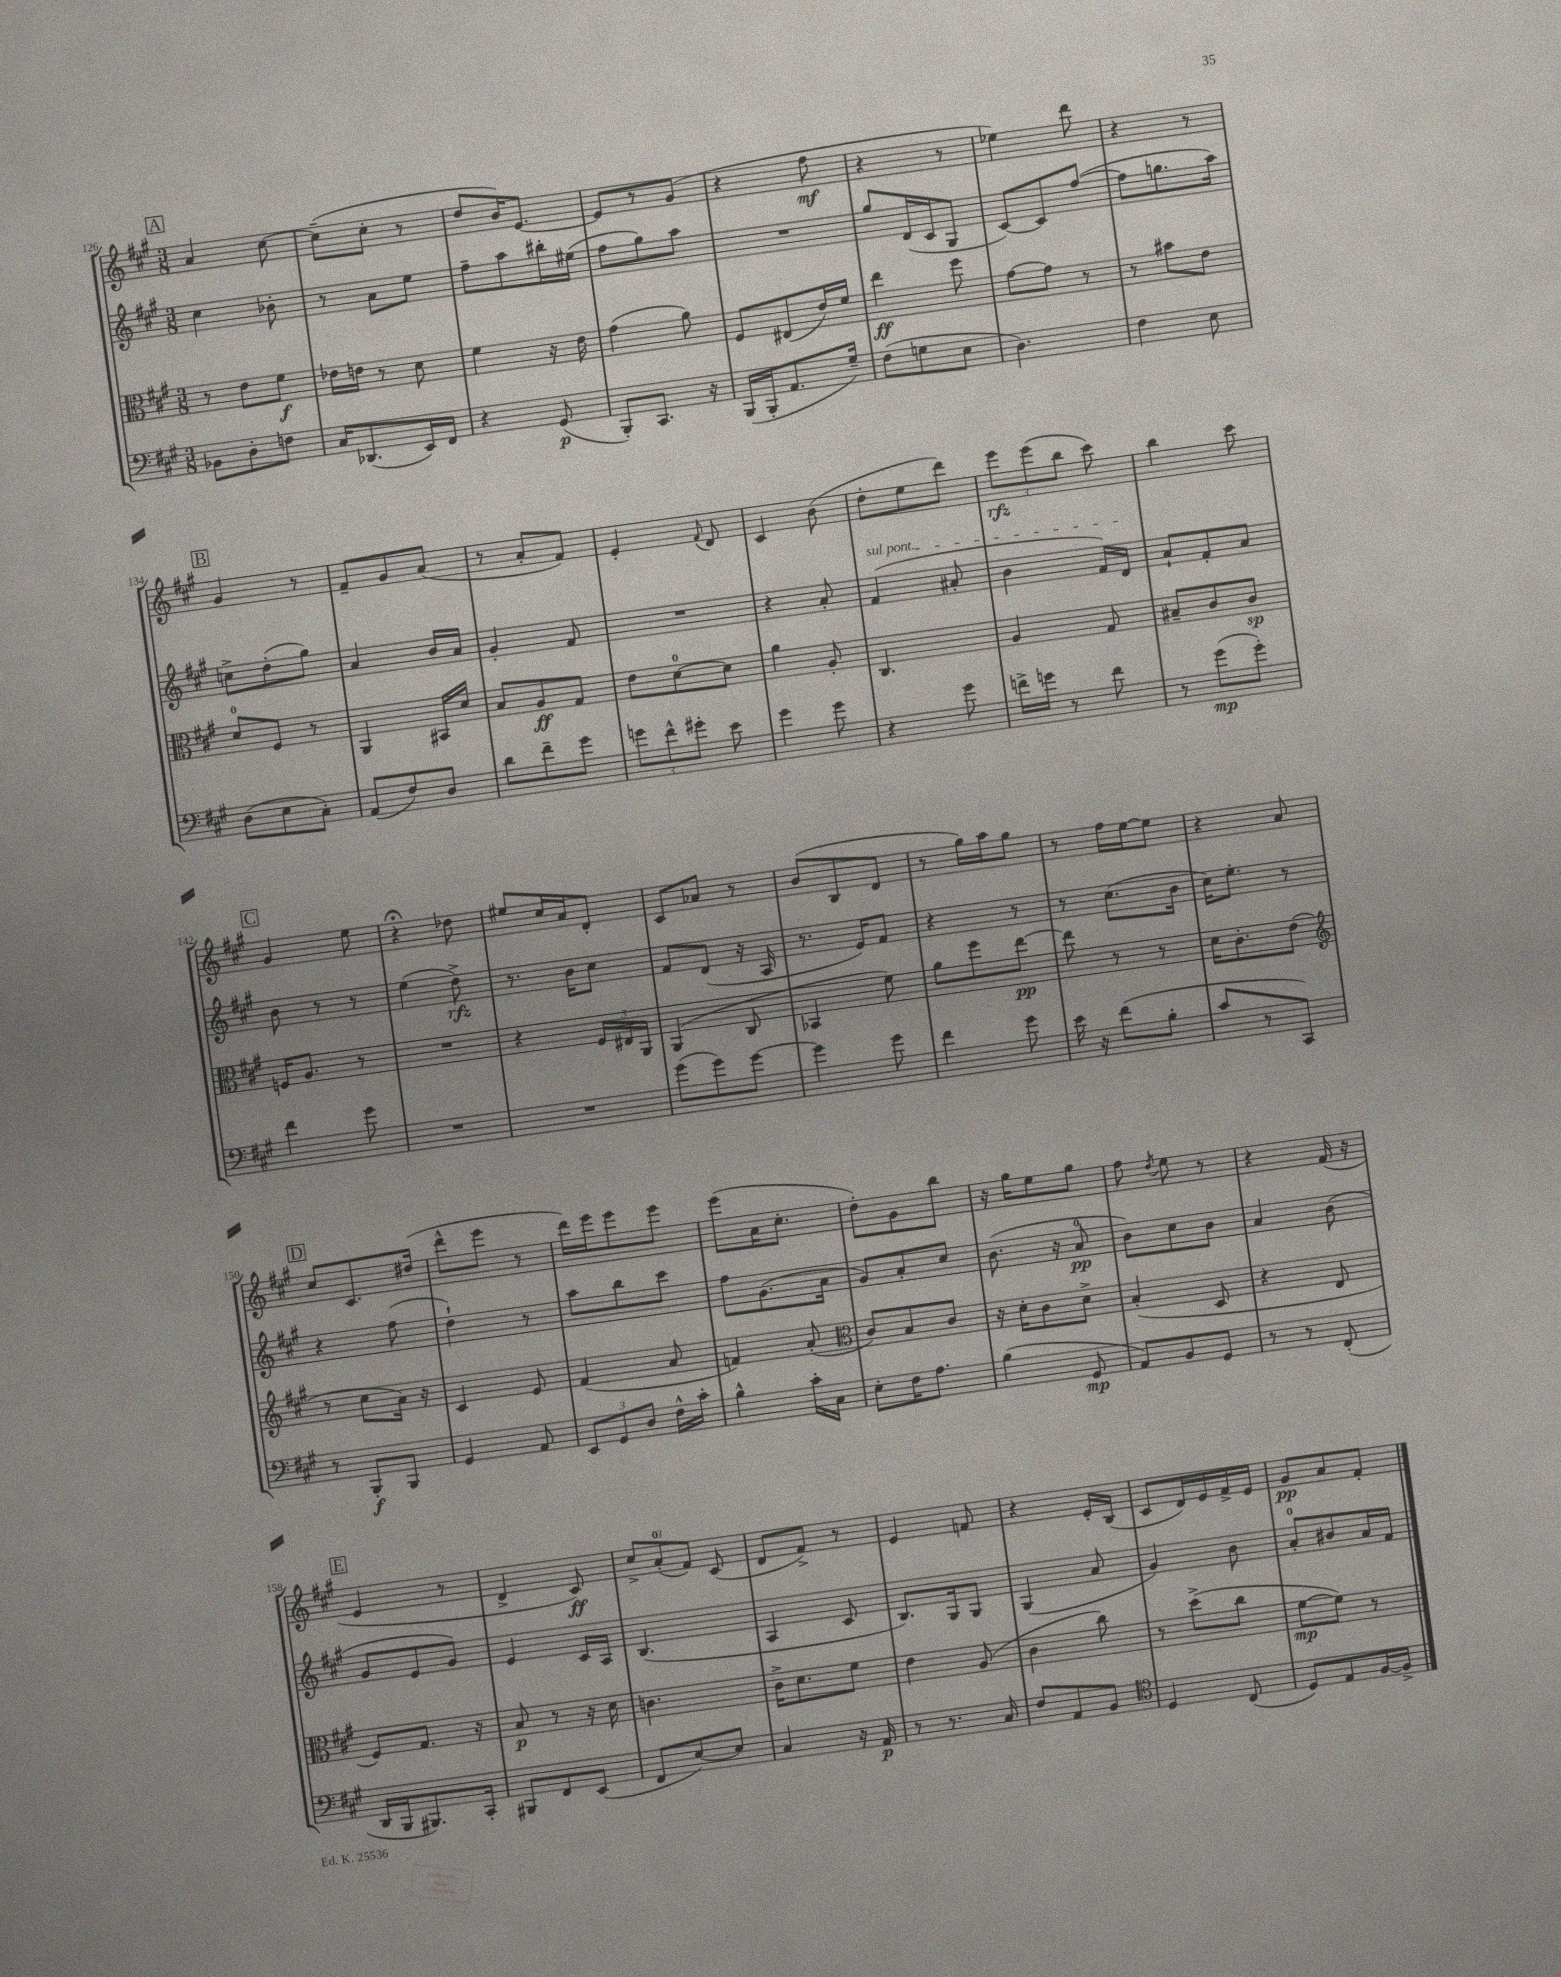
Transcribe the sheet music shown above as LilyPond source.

<<
\new StaffGroup <<
\new Staff = "s0" {
    \clef treble \key a \major \numericTimeSignature \time 3/8
    \autoBeamOff \mark \markup { \box "A" } a'4 cis''8~ |
    cis''8[--( cis''8]-. r8 |
    d''8[ b'16) e'8.]~ |
    e'8[ r8 gis'8]( |
    r4 fis''8\mf |
    r4 r8 |
    ees''4) d'''8 |
    r4 r8 |
    \mark \markup { \box "B" } gis'4 r8 |
    fis'8[-- gis'8 a'8]( |
    r8 a'8[-. fis'8]) |
    e'4-. \appoggiatura { fis'8 } d'8 |
    cis'4 b'8( |
    d''8[-. e''8 d'''8]) |
    \tuplet 3/2 { e'''8[\rfz e'''8( b''8] } cis'''8) |
    b''4 cis'''8 |
    \mark \markup { \box "C" } gis'4 e''8 |
    r4\fermata des''8 |
    eis''8[ cis''16 a'16 d'8]-. |
    cis'8[ aes'8] r8 |
    b'8[( b8 d'8] |
    r8 gis''16[) a''16 gis''8] |
    r8 fis''16[ e''16~ e''8] |
    r4 a'8 |
    \mark \markup { \box "D" } cis''8[ cis'8. dis''16]( |
    d'''8[-^ e'''8] r8 |
    d'''16[) e'''16 e'''8 e'''8] |
    e'''8[( a'16 cis''8.]-. |
    d''8[-.) gis'8 b''8] |
    r16 gis''16[ e''8 gis''8] |
    fis''8 \acciaccatura { d''8 } e''8 r8 |
    r4 fis'16( r16 |
    \mark \markup { \box "E" } e'4 r8 |
    d'4-> cis'8\ff) |
    \tuplet 3/2 { cis''8[-> a'8-0-.( fis'8]) } cis'8( |
    d'8[ fis'8]->) r8 |
    e'4 f'8 |
    r4 e'16[-. b16]( |
    cis'8[ d'16) e'16 fis'16-> e'16] |
    gis'8[\pp a'8 fis'8]-. \bar "|." |
}
\new Staff = "s1" {
    \clef treble \key a \major \numericTimeSignature \time 3/8
    \autoBeamOff \mark \markup { \box "A" } cis''4 bes'8-. |
    r8 a'8[ e''8] |
    fis''8[-- a''8 bis''16-. eis''16]( |
    fis''8[ gis''8) a''8] |
    R4. |
    gis''8[ d'16( cis'16 gis8] |
    cis'8[~) cis'8 fis''8]~( |
    fis''8[ g''8. a''16]) |
    \mark \markup { \box "B" } c''8[-> d''8-.( gis''8]) |
    a'4 b'16[ a'16] |
    gis'4-. fis'8 |
    R4. |
    r4 a'8-. |
    \once \override TextSpanner.bound-details.left.text = \markup { \italic "sul pont." } fis'4\startTextSpan( ais'8-. |
    b'4 fis'16[) d'16]\stopTextSpan |
    a'8[-! fis'8-. a'8] |
    \mark \markup { \box "C" } b'8 r8 r8 |
    e''4( d''8->\rfz) |
    r8. b'16[ cis''8] |
    fis'8[ d'8]( r16 a16 |
    r8. e'16[) fis'8] |
    r4 r8 |
    r8 cis''8.[( b'16] |
    cis''16[) e''8.]-. r8 |
    \mark \markup { \box "D" } r4 fis''8( |
    d''4-!) r8 |
    a''8[ b''8 cis'''8] |
    fis''8[ gis'8.( a'16] |
    gis'8[) a'8-. cis''8] |
    b'8.( r16 a'8-0\pp |
    b'8[) cis''8 b'8] |
    a'4 b'8( |
    \mark \markup { \box "E" } gis'8[ e'8 gis'8]) |
    e'4 cis'16[ a16] |
    b4.( |
    a4 cis'8 |
    b8.[) gis16 gis8] |
    gis4( a'8 |
    gis'4) b'8 |
    a'8[-0-. bis'8 a'16 fis'16] \bar "|." |
}
\new Staff = "s2" {
    \clef alto \key a \major \numericTimeSignature \time 3/8
    \autoBeamOff \mark \markup { \box "A" } r8 e'8[ fis'8]\f |
    ees'16[ e'16] r8 d'8 |
    fis'4 r16 e'16 |
    gis'4( a'8) |
    fis8[ eis8( e'16) fis'16] |
    e''4\ff fis''8 |
    gis'8[~ gis'8] r8 |
    r8 bis'8[ e'8] |
    \mark \markup { \box "B" } d'8[-0 fis8] r8 |
    a,4 bis,16[ d'16] |
    b8[ a8\ff gis8] |
    e'8[ d'8-0~ d'8] |
    a'4 a8-. |
    cis4. |
    a4 gis8 |
    bis8[-- cis'8 cis'8]\sp |
    \mark \markup { \box "C" } f16[ a8.] r8 |
    R4. |
    r4 \tuplet 3/2 { fis16[ eis16 a,16] } |
    a,4( cis8 |
    bes,4 fis'8) |
    a'8[ fis''8 e''8]~\pp |
    e''8 r8 r8 |
    d'16[ cis'8.-. e'8]( |
    \mark \markup { \box "D" } \clef treble r8 cis''8[ a'16]) r16 |
    cis'4 e'8 |
    fis'4( a'8 |
    f'4) a'8-.( |
    \clef alto cis'8[) b8 cis'8] |
    r16 d'16[-. cis'8 d'8]-> |
    b4-.( d8 |
    r4 e8 |
    \mark \markup { \box "E" } fis8[) gis8.] r16 |
    b8\p r8 r16 d'16 |
    c'4. |
    cis'16[-> d'8. fis'8] |
    e'4 a8( |
    cis'4 cis''8) |
    r8 d''8[->( cis''8] |
    fis'8[~\mp fis'8]) r8 \bar "|." |
}
\new Staff = "s3" {
    \clef bass \key a \major \numericTimeSignature \time 3/8
    \autoBeamOff \mark \markup { \box "A" } bes,8[ d8-. f8] |
    cis16[ des,8.( e,16) fis,16] |
    r4 gis,8\p( |
    b,,8[-.) cis,8.] r16 |
    b,,16[( b,,16-. a,8. gis16]--) |
    fis8[( g8 e8] |
    d4.) |
    fis4 e8 |
    \mark \markup { \box "B" } d8[( e8 cis8]-.) |
    a,8[( fis8) d8] |
    d'8[ fis'8-- gis'8] |
    \tuplet 3/2 { g'8[ fis'8-^ gis'8]-. } e'8 |
    gis'4 gis'8 |
    r4 gis'8 |
    f'16[-> g'16] r8 f'8 |
    r8 gis'8[\mp( gis'8]-.) |
    \mark \markup { \box "C" } fis'4 gis'8 |
    R4. |
    R4. |
    gis'8[( gis'8) gis'8]~ |
    gis'4 gis'8 |
    fis'4 gis'8 |
    e'16 r16 fis'8[( b8]-. |
    cis'8[ r8 cis,8]) |
    \mark \markup { \box "D" } r8 b,,8[-.\f b,,8] |
    gis,4 a,8 |
    \tuplet 3/2 { e,8[ gis,8 d8] } fis16[-^ cis'16]-. |
    b4-^ cis'16[-. cis16] |
    e8[-. fis16 a8.] |
    b4( gis,8\mp |
    a,8[) b,8 gis,8] |
    r8 r8 fis,8-.( |
    \mark \markup { \box "E" } d,16[ b,,16 bis,,8.) cis,16]-. |
    bis,,8[ fis,8 e,8]( |
    fis,8[ e8~) e8] |
    cis4 r16 a,16\p |
    r8 r8. cis16 |
    fis8[ a,8 b,8] |
    \clef tenor d4 cis8( |
    d8[) e8 fis16~ fis16]-> \bar "|." |
}
>>
>>
\layout { \context { \Score currentBarNumber = #126 } }
